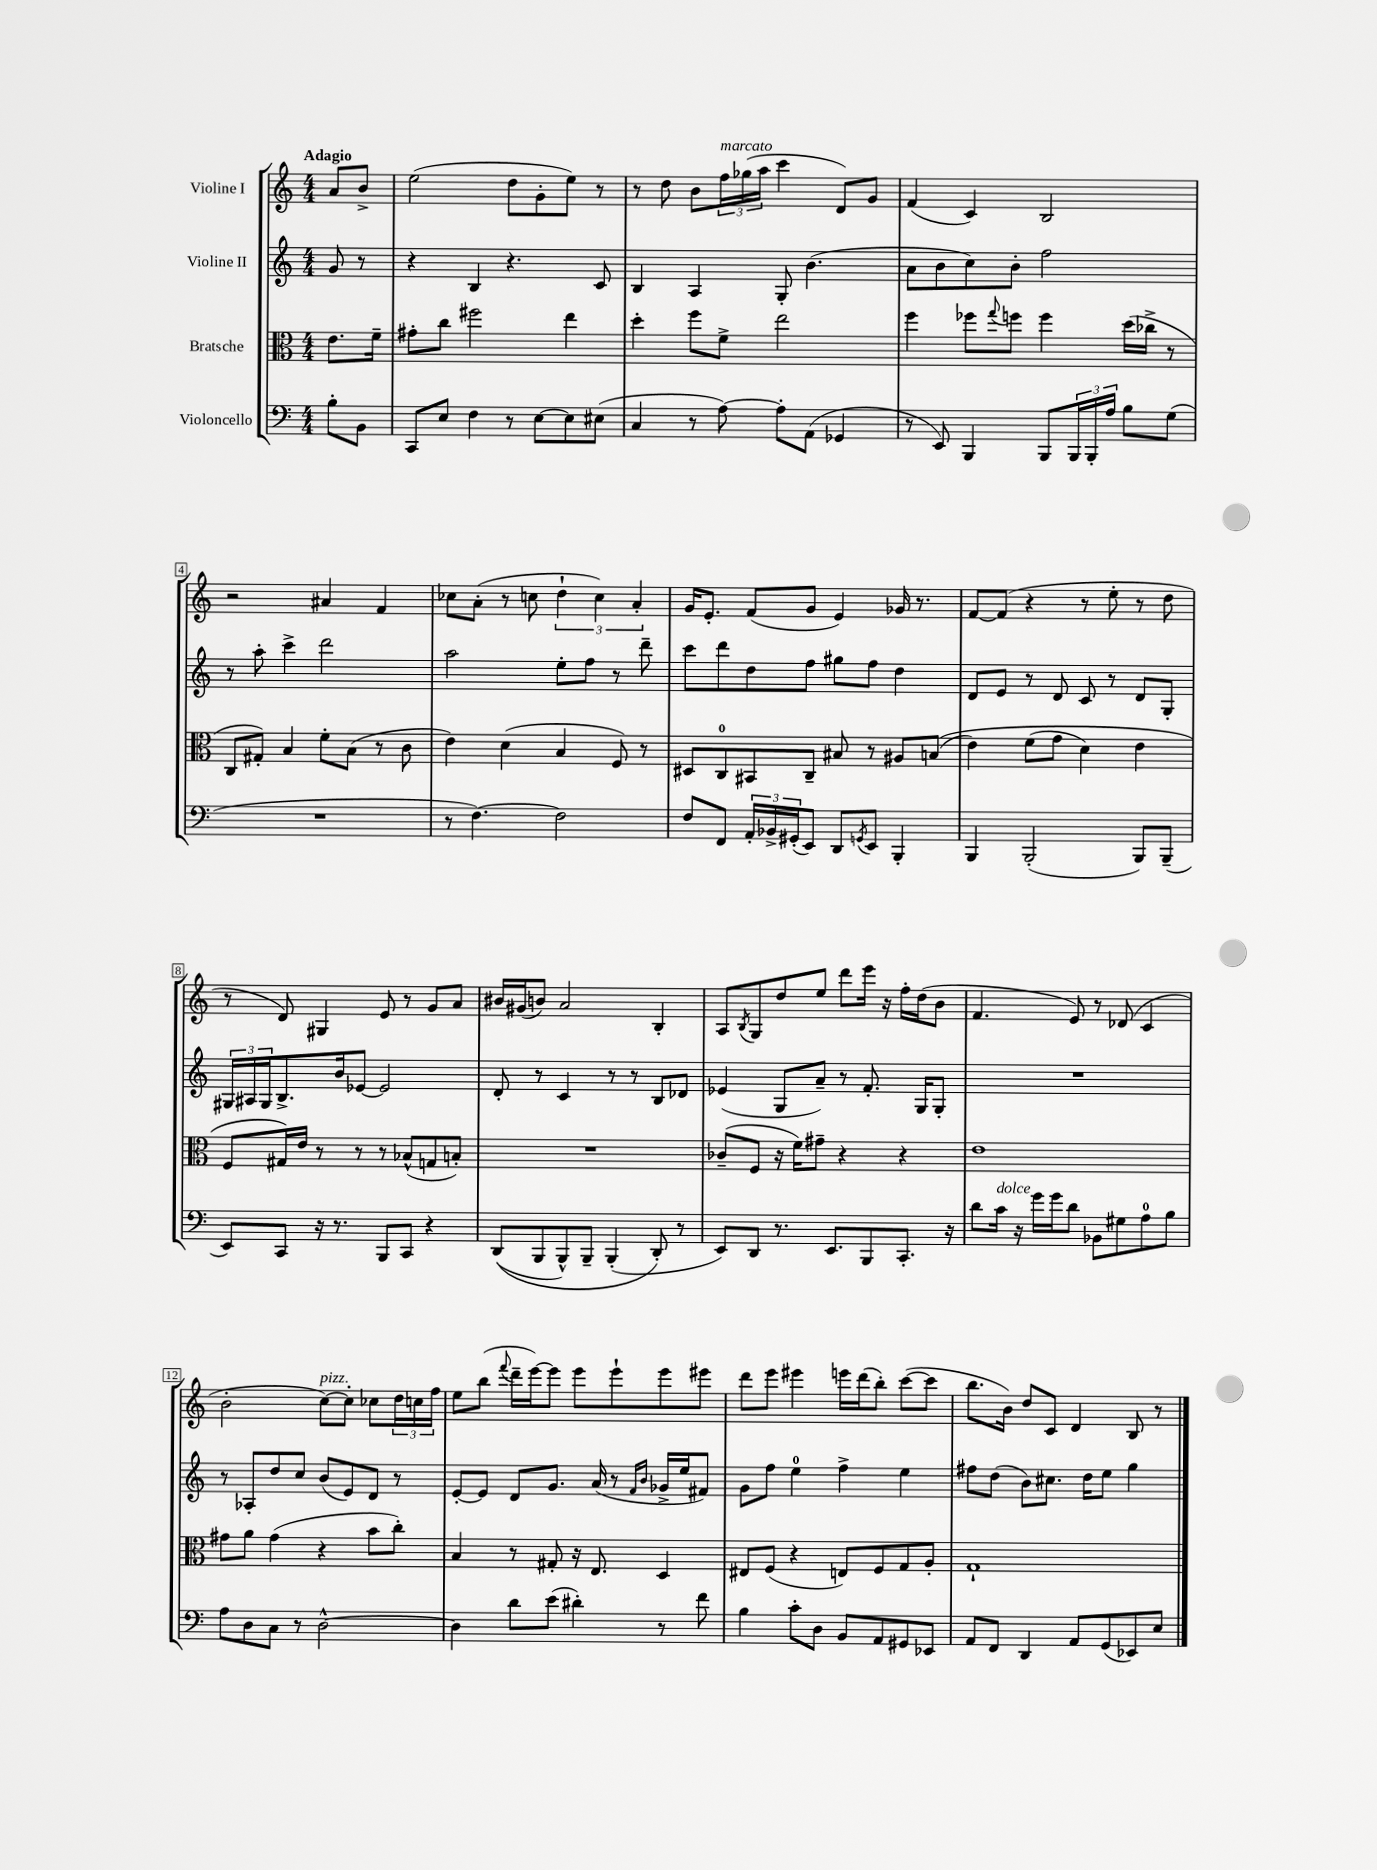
<<
\new StaffGroup <<
\new Staff = "s0" \with { instrumentName = "Violine I" } {
    \clef treble \key c \major \numericTimeSignature \time 4/4 \partial 4 \tempo "Adagio"
    a'8 b'8-> |
    e''2( d''8 g'8-. e''8) r8 |
    r8 d''8 b'8 \tuplet 3/2 { f''16^\markup { \italic "marcato" } ges''16( a''16 } c'''4 d'8) g'8 |
    f'4( c'4) b2 |
    r2 ais'4 f'4 |
    ces''8 a'8-.( r8 c''8 \tuplet 3/2 { d''4-! c''4) a'4-. } |
    g'16 e'8.-. f'8( g'8 e'4) ges'16 r8. |
    f'8~ f'8( r4 r8 e''8-. r8 d''8 |
    r8 d'8) gis4 e'8 r8 g'8 a'8 |
    bis'16 gis'16( b'8) a'2 b4-. |
    a8 \acciaccatura { b8 } g8 d''8 e''8 d'''8 e'''16 r16 f''16-. d''16( b'8 |
    f'4. e'8) r8 des'8( c'4 |
    b'2-. c''8~^\markup { \italic "pizz." }) c''8-. ces''8 \tuplet 3/2 { d''16 c''16 f''16 } |
    e''8 b''8( \appoggiatura { f'''8 } d'''16-- e'''16~) e'''8 e'''8 e'''8-! e'''8 eis'''8 |
    d'''8 e'''8 eis'''4 e'''16 d'''16( b''8-.) c'''8~( c'''8 |
    b''8. b'16) d''8 c'8 d'4 b8 r8 \bar "|." |
}
\new Staff = "s1" \with { instrumentName = "Violine II" } {
    \clef treble \key c \major \numericTimeSignature \time 4/4 \partial 4
    g'8 r8 |
    r4 b4 r4. c'8 |
    b4 a4 g8-. b'4.( |
    a'8 b'8 c''8) b'8-. f''2 |
    r8 a''8-. c'''4-> d'''2 |
    a''2 e''8-. f''8 r8 d'''8-- |
    c'''8 d'''8 d''8 f''8 gis''8 f''8 d''4 |
    d'8 e'8 r8 d'8 c'8 r8 d'8 g8-. |
    \tuplet 3/2 { gis16 ais16 gis16 } b8.-> b'16 ees'8~ ees'2 |
    d'8-. r8 c'4 r8 r8 b8 des'8 |
    ees'4( g8 a'8--) r8 f'8.-. g16 g8-. |
    R1 |
    r8 aes8-. d''8 c''8 b'8( e'8) d'8 r8 |
    e'8~-. e'8 d'8 g'8. a'16( r8 \grace { f'16 b'16 } ges'16-> e''16 fis'8) |
    g'8 f''8 e''4-0 f''4-> e''4 |
    fis''8 d''8( b'8) cis''8. d''16 e''8 g''4 \bar "|." |
}
\new Staff = "s2" \with { instrumentName = "Bratsche" } {
    \clef alto \key c \major \numericTimeSignature \time 4/4 \partial 4
    e'8. f'16-- |
    gis'8-. c''8 fis''2 e''4 |
    d''4-. f''8 f'8-> e''2 |
    f''4 fes''8 \appoggiatura { g''8 } f''8 f''4 d''16( ces''16-> r8 |
    c8 gis8-.) b4 f'8-. b8( r8 c'8 |
    e'4) d'4( b4 f8) r8 |
    dis8 c8-0 bis,8 c8-- bis8 r8 ais8 b8(\( |
    e'4) f'8( g'8 d'4) e'4 |
    f8 gis16\) e'16 r8 r8 r8 bes8-^( g8 b8-.) |
    R1 |
    ces'8--( f8 r16 f'16) gis'8-- r4 r4 |
    e'1 |
    gis'8 a'8 gis'4( r4 b'8 c''8-.) |
    b4 r8 gis8-. r16 e8. d4 |
    eis8 f8( r4 e8) f8 g8 a8-. |
    g1-! \bar "|." |
}
\new Staff = "s3" \with { instrumentName = "Violoncello" } {
    \clef bass \key c \major \numericTimeSignature \time 4/4 \partial 4
    b8-. b,8 |
    c,8 e8 f4 r8 e8~ e8 eis8( |
    c4 r8 a8~) a8-. a,8( ges,4 |
    r8 e,8) b,,4 b,,8 \tuplet 3/2 { b,,16 b,,16-. a16 } b8 g8( |
    R1 |
    r8 f4.~) f2 |
    f8 f,8 \tuplet 3/2 { a,16-. bes,16-> gis,16-.( } e,8) d,8 \acciaccatura { g,8 } e,8 b,,4-. |
    b,,4 b,,2-.( b,,8) b,,8--( |
    e,8) c,8 r16 r8. b,,8 c,8 r4 |
    d,8(\( b,,8 b,,8-^) b,,8-- b,,4-.( d,8-.\) r8 |
    e,8) d,8 r8. e,8. b,,8 c,8.-. r16 |
    d'8 c'16^\markup { \italic "dolce" } r16 g'16 g'16 d'8 bes,8 gis8 a8-0 b8 |
    a8 d8 c8 r8 d2~-^ |
    d4 d'8 e'8( dis'4-.) r8 f'8 |
    b4 c'8-. d8 b,8 a,8 gis,8 ees,8 |
    a,8 f,8 d,4 a,8 g,8( ees,8) e8 \bar "|." |
}
>>
>>
\layout { \context { \Score \override BarNumber.stencil = #(make-stencil-boxer 0.1 0.3 ly:text-interface::print) } }
